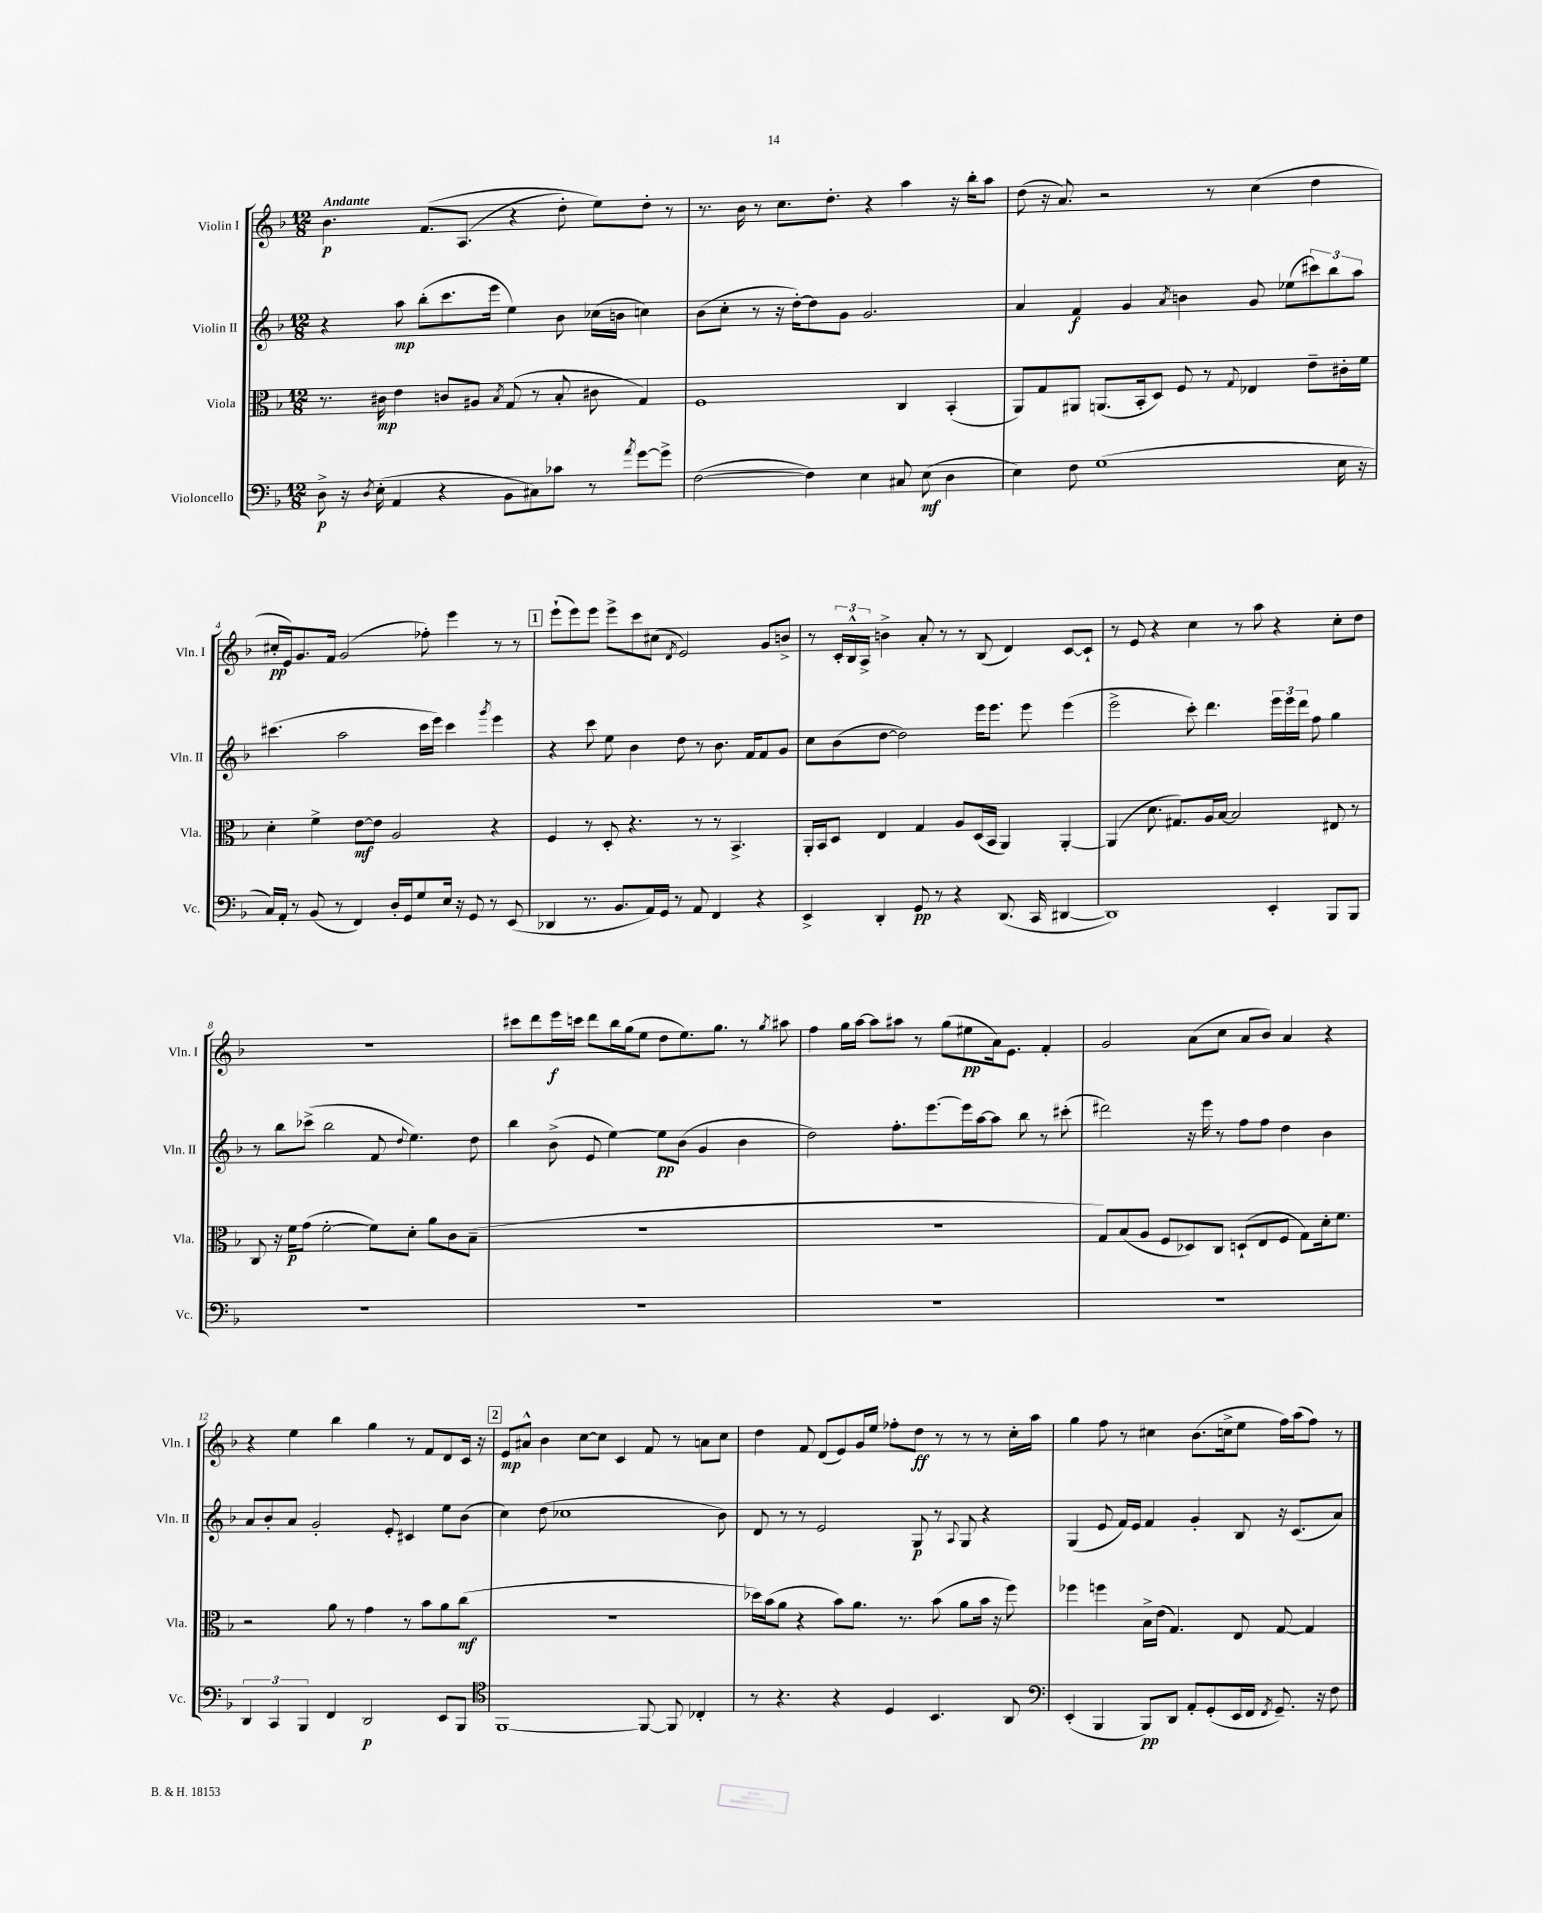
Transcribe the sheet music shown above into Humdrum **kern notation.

**kern	**dynam	**kern	**dynam	**kern	**dynam	**kern	**dynam
*part4	*part4	*part3	*part3	*part2	*part2	*part1	*part1
*staff4	*staff4	*staff3	*staff3	*staff2	*staff2	*staff1	*staff1
*I"Violoncello	*	*I"Viola	*	*I"Violin II	*	*I"Violin I	*
*I'Vc.	*	*I'Vla.	*	*I'Vln. II	*	*I'Vln. I	*
*clefF4	*	*clefC3	*	*clefG2	*	*clefG2	*
*k[b-]	*	*k[b-]	*	*k[b-]	*	*k[b-]	*
*M12/8	*	*M12/8	*	*M12/8	*	*M12/8	*
=1	=1	=1	=1	=1	=1	=1	=1
!	!	!	!	!	!	!LO:TX:a:B:t=Andante	!
8D^\	p	8.r	.	4r	.	4.b-\	p
16r	.	.	.	.	.	.	.
8qD/	.	.	.	.	.	.	.
(16E'\	.	16c#X\	mp	.	.	.	.
4AA/	.	4e\	.	8aa\	mp	.	.
.	.	.	.	(8bb-'\L	.	(8.f/L	.
4r	.	8cn/L	.	8.ccc\	.	.	.
.	.	.	.	.	.	(8.A/J	.
.	.	8A#X/J	.	.	.	.	.
.	.	.	.	16eee\Jk	.	.	.
.	.	8qB-/	.	.	.	.	.
8BB-\L	.	(8G/	.	4ee\)	.	4r	.
8C#X\)	.	8r	.	.	.	.	.
8c-X\J	.	8B-'/	.	8b-\	.	8dd'\)	.
8r	.	8c#X\	.	(16cc-X\LL	.	8ee\L)	.
.	.	.	.	16bn\JJ	.	.	.
8qa/	.	.	.	.	.	.	.
[8g\L	.	4G/)	.	4ccn\)	.	8dd'\J	.
8g^\J]	.	.	.	.	.	8r	.
=2	=2	=2	=2	=2	=2	=2	=2
([2F\	.	1F	.	(8b-\L	.	8.r	.
.	.	.	.	8cc'\J	.	.	.
.	.	.	.	.	.	16b-\	.
.	.	.	.	8r	.	8r	.
.	.	.	.	16r	.	8.cc\L	.
.	.	.	.	[16dd'\KL)	.	.	.
4F\])	.	.	.	8dd\]	.	.	.
.	.	.	.	.	.	8.dd'\J	.
.	.	.	.	8g\J	.	.	.
4E\	.	.	.	2.g/	.	4r	.
8C#X/	.	4C/	.	.	.	4aa\	.
(8E\	mf	.	.	.	.	.	.
4D\	.	(4BB-'/	.	.	.	16r	.
.	.	.	.	.	.	16bb-'\KL	.
.	.	.	.	.	.	8aa\J	.
=3	=3	=3	=3	=3	=3	=3	=3
4E\)	.	8AA/L)	.	4a/	.	(8dd\	.
.	.	8G/	.	.	.	16r	.
.	.	.	.	.	.	8.a/)	.
8F\	.	8AA#X/J	.	4f/	f	.	.
(1G	.	(8.AAn/L	.	.	.	2r	.
.	.	.	.	4g/	.	.	.
.	.	16BB-'/k	.	.	.	.	.
.	.	8D/J)	.	.	.	.	.
.	.	.	.	8qa/	.	.	.
.	.	8F/	.	4bn\	.	.	.
.	.	8r	.	.	.	8r	.
.	.	8qqG/	.	.	.	.	.
.	.	4E-X/	.	8g/	.	(4cc\	.
.	.	.	.	(8ee-X\L	.	.	.
.	.	8e~\L	.	12ccc#X\)	.	4dd\	.
.	.	.	.	12bb-\	.	.	.
16E\	.	16c#X'\L	.	.	.	.	.
.	.	.	.	12aa\J	.	.	.
16r	.	16f\JJ	.	.	.	.	.
!!LO:LB:g=z
=4	=4	=4	=4	=4	=4	=4	=4
16C/LL)	.	4d'\	.	(4.ccc#X\	.	16cc#X'/LL	pp
16AA'/JJ	.	.	.	.	.	16e/J)	.
8r	.	.	.	.	.	8.g/	.
(8BB-/	.	4f^\	.	.	.	.	.
.	.	.	.	.	.	16f/Jk	.
8r	.	.	.	2aa\	.	(2g/	.
4FF/)	.	[8e\L	mf	.	.	.	.
.	.	8e\J]	.	.	.	.	.
16D'/LL	.	2A/	.	.	.	.	.
16GG/J	.	.	.	.	.	.	.
8G/	.	.	.	16ccc#\LL	.	8ff-X'\)	.
.	.	.	.	16eee\JJ)	.	.	.
16E/Jk	.	.	.	4ccc#\	.	4eee\	.
16r	.	.	.	.	.	.	.
8GG/	.	.	.	.	.	.	.
.	.	.	.	8qggg/	.	.	.
8r	.	4r	.	4eee\	.	8r	.
(8EE/	.	.	.	.	.	8r	.
!!LO:REH:place=s1:t=1
=5	=5	=5	=5	=5	=5	=5	=5
4DD-X/	.	4F/	.	4r	.	(8eee`\L	.
.	.	.	.	.	.	8eee\)	.
8.r	.	8r	.	8ccc\	.	8eee\J	.
.	.	8D'/	.	8ee\	.	8eee^\L	.
8.BB-/L	.	.	.	.	.	.	.
.	.	4.r	.	4b-\	.	8ccc\	.
16AA/L)	.	.	.	.	.	(8cc#X\J	.
16GG/JJ	.	.	.	.	.	.	.
.	.	.	.	.	.	8qd/	.
8r	.	.	.	8dd\	.	2e/)	.
8AA/	.	8r	.	8r	.	.	.
4FF/	.	8r	.	8.b-\	.	.	.
.	.	4.BB-^/	.	.	.	.	.
.	.	.	.	16f/KL	.	.	.
4r	.	.	.	8f/	.	8g/L	.
.	.	.	.	8g/J	.	8bn^/J	.
=6	=6	=6	=6	=6	=6	=6	=6
4EE^/	.	16AA'/LL	.	8cc\L	.	8r	.
.	.	16BB-/J	.	.	.	.	.
.	.	8D/J	.	(8b-\	.	24c'/LL	.
.	.	.	.	.	.	24B-^^/	.
.	.	.	.	.	.	24A^/JJ	.
4DD'/	.	4E/	.	[8dd\J	.	4bn^\	.
.	.	.	.	2dd\])	.	.	.
8GG/	pp	4G/	.	.	.	8a'/	.
8r	.	.	.	.	.	8r	.
4r	.	8A/L	.	.	.	8r	.
.	.	(16D/L	.	16eee\KL	.	(8B-/	.
.	.	16BB-/JJ	.	8.eee\J	.	.	.
(8.DD/	.	4AA/)	.	.	.	4d/)	.
.	.	.	.	8eee\	.	.	.
16CC/	.	.	.	.	.	.	.
[4DD#X/	.	[4AA'/	.	(4eee\	.	[8c/L	.
.	.	.	.	.	.	8c`/J]	.
=7	=7	=7	=7	=7	=7	=7	=7
1DD#])	.	(4AA/]	.	2eee^\	.	8r	.
.	.	.	.	.	.	8e/	.
.	.	8.d\	.	.	.	4r	.
.	.	8.G#X/L)	.	.	.	.	.
.	.	.	.	8ccc'\)	.	4cc\	.
.	.	16A/L	.	4.ddd\	.	.	.
.	.	[16B-/JJ	.	.	.	.	.
.	.	2B-/]	.	.	.	8r	.
.	.	.	.	.	.	8aa\	.
4EE'/	.	.	.	24eee\LL	.	4r	.
.	.	.	.	24eee\	.	.	.
.	.	.	.	24ddd\JJ	.	.	.
.	.	.	.	8ff\	.	.	.
8BBB-/L	.	8E#X/	.	4gg\	.	8cc'\L	.
8BBB-/J	.	8r	.	.	.	8dd\J	.
!!LO:LB:g=z
=8	=8	=8	=8	=8	=8	=8	=8
1.r	.	8C/	.	8r	.	1.r	.
.	.	16r	.	8bb-\L	.	.	.
.	.	16f\KL	p	.	.	.	.
.	.	(8g\J	.	(8ccc-X^\J	.	.	.
.	.	[2f'\	.	2bb-\	.	.	.
.	.	8f\L])	.	8f/	.	.	.
.	.	.	.	8qqdd/	.	.	.
.	.	8d'\J	.	4.ee\)	.	.	.
.	.	8a\L	.	.	.	.	.
.	.	8c\	.	.	.	.	.
.	.	(8B-~\J	.	8dd\	.	.	.
=9	=9	=9	=9	=9	=9	=9	=9
1.r	.	1.r	.	4bb-\	.	8ccc#X\L	.
.	.	.	.	.	.	8ddd\	.
.	.	.	.	(8b-^\	.	16eee\L	f
.	.	.	.	.	.	16cccn\JJ	.
.	.	.	.	8e/	.	8ddd\L	.
.	.	.	.	[4ee\)	.	16bb-\L	.
.	.	.	.	.	.	(16gg\J	.
.	.	.	.	.	.	8ee\J	.
.	.	.	.	8ee\L]	pp	8dd\L	.
.	.	.	.	(8b-\J	.	8.ee\)	.
.	.	.	.	4g/	.	.	.
.	.	.	.	.	.	8.gg\J	.
.	.	.	.	4b-\	.	8r	.
.	.	.	.	.	.	8qgg/	.
.	.	.	.	.	.	8aa#X\	.
=10	=10	=10	=10	=10	=10	=10	=10
1.r	.	1.r	.	2dd\)	.	4ff\	.
.	.	.	.	.	.	16gg\LL	.
.	.	.	.	.	.	[16aa\JJ	.
.	.	.	.	.	.	8aa\L]	.
.	.	.	.	8.ff'\L	.	8aa#X\J	.
.	.	.	.	.	.	8r	.
.	.	.	.	[8.eee\	.	.	.
.	.	.	.	.	.	(8gg\L	.
.	.	.	.	16eee\L]	.	8ee#X\	pp
.	.	.	.	[16aa\J	.	.	.
.	.	.	.	8aa\J]	.	16a\k)	.
.	.	.	.	.	.	8.e\J	.
.	.	.	.	8bb-\	.	.	.
.	.	.	.	8r	.	4f'/	.
.	.	.	.	(8ccc#X'\	.	.	.
=11	=11	=11	=11	=11	=11	=11	=11
1.r	.	8G/L)	.	2ddd#X\)	.	2g/	.
.	.	(8B-/	.	.	.	.	.
.	.	8A/J	.	.	.	.	.
.	.	8F/L	.	.	.	.	.
.	.	8D-X/)	.	16r	.	(8a\L	.
.	.	.	.	16eee\	.	.	.
.	.	8C/J	.	8r	.	8cc\J	.
.	.	(8Dn`/L	.	8ff\L	.	8a/L	.
.	.	8E/	.	8ff\J	.	8b-/J)	.
.	.	8F/J	.	4dd\	.	4a/	.
.	.	8G\L)	.	.	.	.	.
.	.	16d'\k	.	4b-\	.	4r	.
.	.	8.f\J	.	.	.	.	.
!!LO:LB:g=z
=12	=12	=12	=12	=12	=12	=12	=12
6DD/	.	2r	.	8a/L	.	4r	.
.	.	.	.	8b-'/	.	.	.
6CC/	.	.	.	.	.	.	.
.	.	.	.	8a/J	.	4ee\	.
6BBB-/	.	.	.	.	.	.	.
.	.	.	.	2g'/	.	.	.
4FF/	.	8a\	.	.	.	4bb-\	.
.	.	8r	.	.	.	.	.
2DD/	p	4g\	.	.	.	4gg\	.
.	.	.	.	8e'/	.	.	.
.	.	8r	.	4c#X/	.	8r	.
.	.	8b-\L	.	.	.	8f/L	.
8EE/L	.	8a\	.	8ee\L	.	8d/	.
8BBB-/J	.	(8cc\J	mf	(8b-\J	.	16c/Jk	.
.	.	.	.	.	.	16r	.
!!LO:REH:place=s1:t=2
=13	=13	=13	=13	=13	=13	=13	=13
*clefC4	*	*	*	*	*	*	*
[1FF	.	1.r	.	4cc\)	.	8e/L	mp
.	.	.	.	.	.	8a#X^^/J	.
.	.	.	.	(8dd\	.	4b-\	.
.	.	.	.	1cc-X	.	.	.
.	.	.	.	.	.	[8cc\L	.
.	.	.	.	.	.	8cc\J]	.
.	.	.	.	.	.	4c/	.
8FF/_	.	.	.	.	.	8f/	.
8FF/]	.	.	.	.	.	8r	.
4C-X'/	.	.	.	.	.	8an\L	.
.	.	.	.	8b-\)	.	8cc\J	.
=14	=14	=14	=14	=14	=14	=14	=14
8r	.	16dd-X\LL)	.	8d/	.	4dd\	.
.	.	(16b-\J	.	.	.	.	.
4.r	.	8a\J	.	8r	.	.	.
.	.	4r	.	8r	.	8f/	.
.	.	.	.	2e/	.	(8d/L	.
4r	.	8b-\L)	.	.	.	8e/)	.
.	.	8.a\J	.	.	.	16g/L	.
.	.	.	.	.	.	16ee/JJ	.
4D/	.	.	.	.	.	8ff-X'\L	.
.	.	8.r	.	.	.	.	.
.	.	.	.	8G/	p	8dd\J	ff
4.BB-/	.	(8b-\	.	8r	.	8r	.
.	.	.	.	8qqA/	.	.	.
.	.	8a\L	.	8G/	.	8r	.
.	.	16b-\Jk	.	4r	.	8r	.
.	.	16r	.	.	.	.	.
8AA/	.	8ff\)	.	.	.	16cc'\LL	.
.	.	.	.	.	.	16aa\JJ	.
=15	=15	=15	=15	=15	=15	=15	=15
*clefF4	*	*	*	*	*	*	*
(4EE'/	.	4ff-X\	.	(4G/	.	4gg\	.
4BBB-/	.	4ffn\	.	8e/	.	8ff\	.
.	.	.	.	16f/LL)	.	8r	.
.	.	.	.	16e/JJ	.	.	.
8BBB-/L)	pp	16B-^\LL	.	4f/	.	4cc#X\	.
.	.	(16e\JJ	.	.	.	.	.
8DD/J	.	4.G/)	.	.	.	.	.
8AA'/L	.	.	.	4g'/	.	(8.b-\L	.
(8GG'/	.	.	.	.	.	.	.
.	.	.	.	.	.	16ccn^\k	.
16EE/L	.	8E/	.	8B-/	.	8ee\J	.
16FF/JJ	.	.	.	.	.	.	.
8qFF/	.	.	.	.	.	.	.
8.GG~/)	.	[8G/	.	16r	.	16ff\LL)	.
.	.	.	.	(8.c/L	.	(16aa\J	.
.	.	4G/]	.	.	.	8ff\J)	.
16r	.	.	.	.	.	.	.
8F\	.	.	.	8a/J)	.	8r	.
==	==	==	==	==	==	==	==
*-	*-	*-	*-	*-	*-	*-	*-
